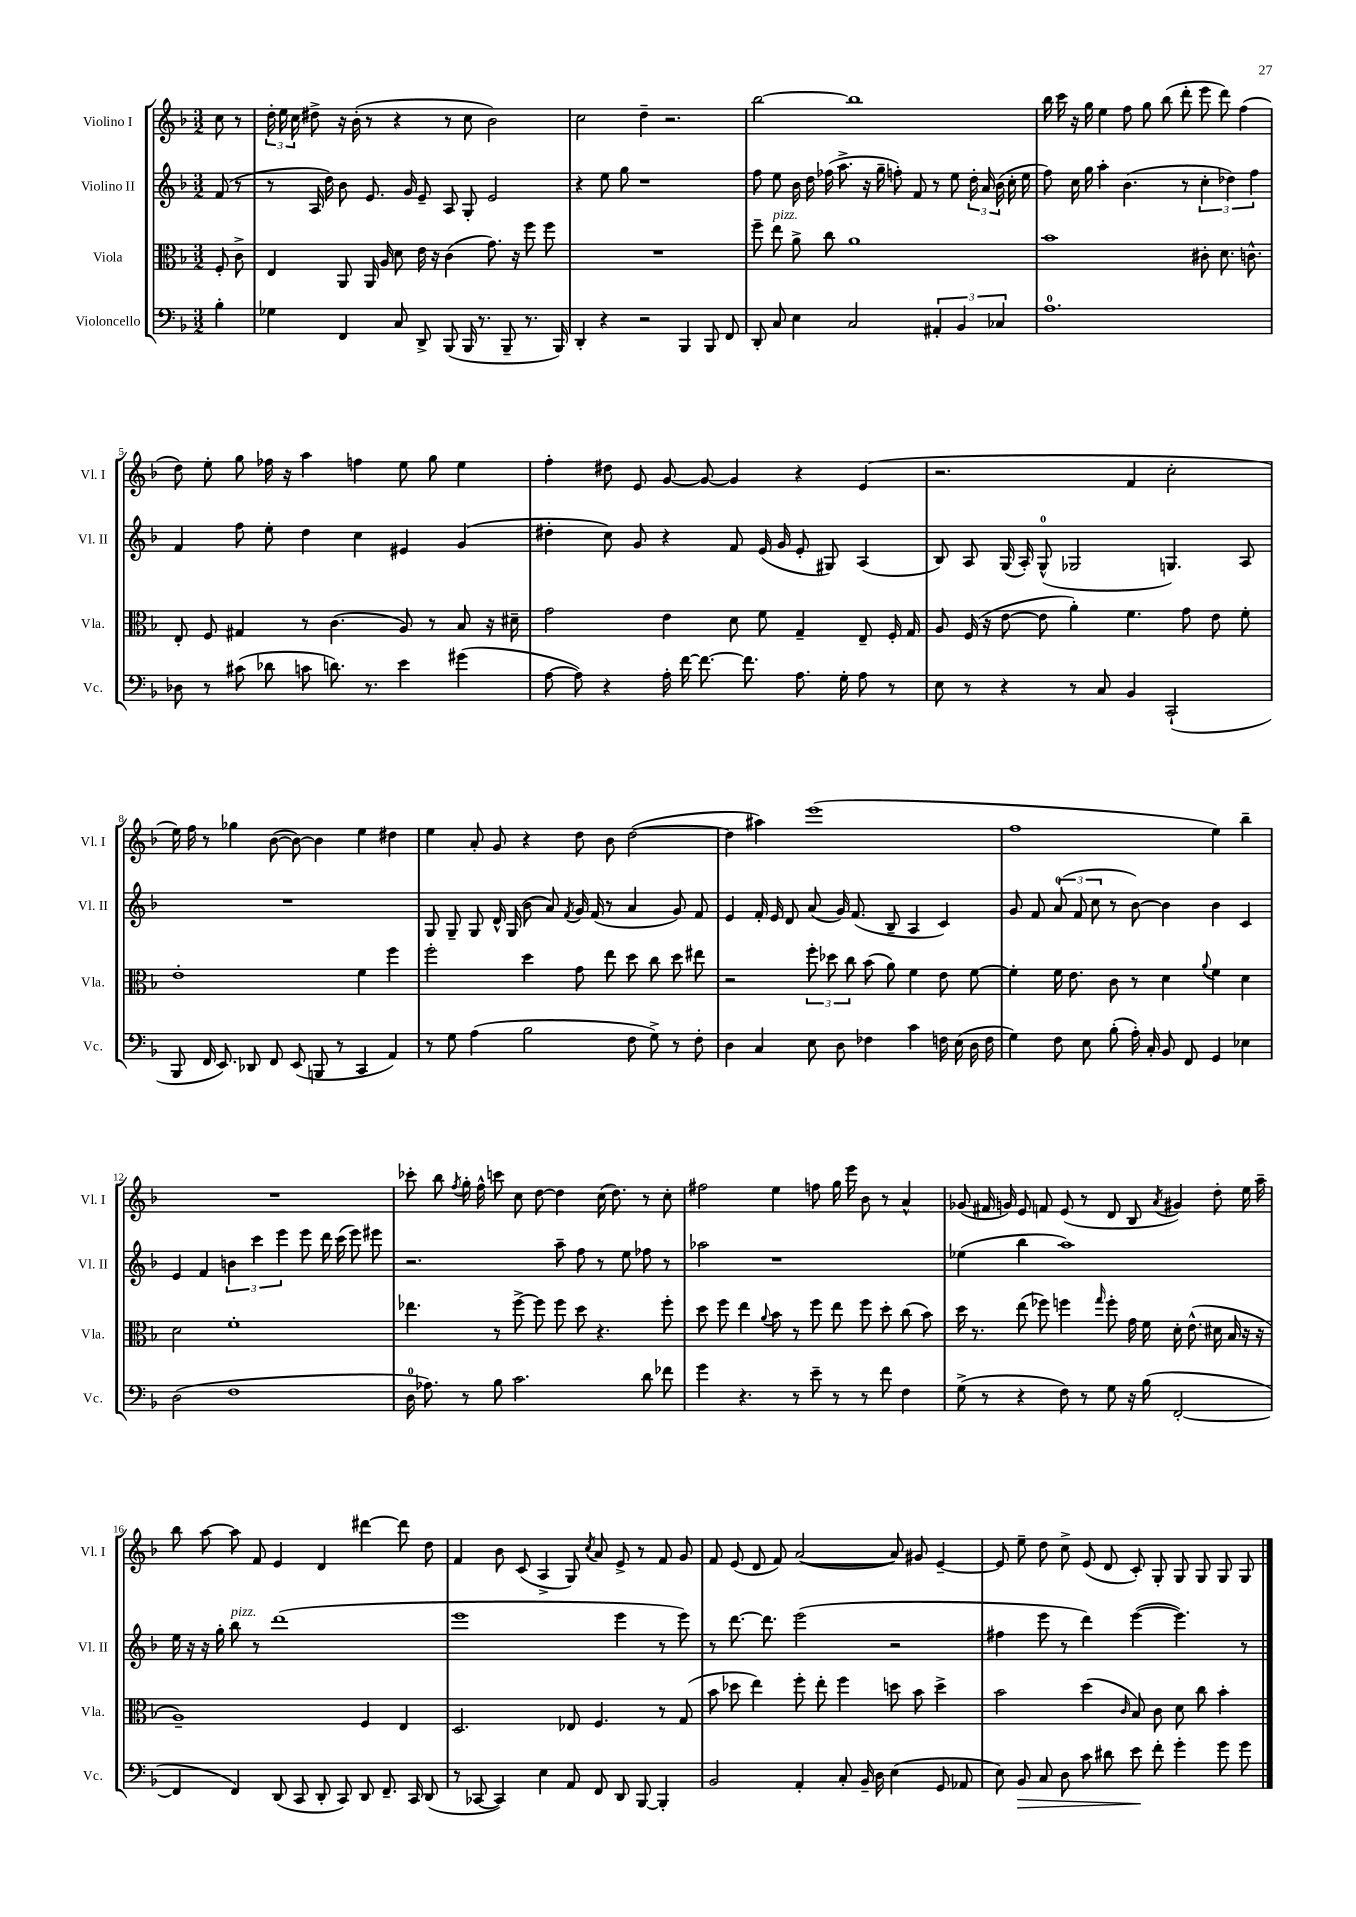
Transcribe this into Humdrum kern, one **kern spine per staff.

**kern	**kern	**kern	**kern
*staff4	*staff3	*staff2	*staff1
*clefF4	*clefC3	*clefG2	*clefG2
*k[b-]	*k[b-]	*k[b-]	*k[b-]
*M3/2	*M3/2	*M3/2	*M3/2
4B-'\	8F'/	(8f/	8cc\
.	8c^\	8r	8r
=	=	=	=
4G-\	4E/	8r	24dd'\
.	.	.	24ee\
.	.	.	24cc\
.	.	16A/	8dd#^\
.	.	16dd\)	.
4FF/	8AA/	8b-\	16r
.	.	.	(16b-'\
.	16AA/	8.e/	8r
.	16A/	.	.
8C/	8d\	.	4r
.	.	16g/	.
8DD^/	16e\	8e~/	.
.	16r	.	.
(8BBB-/	(4c\	8A/	8r
16BBB-/	.	8G'/	8cc\
8.r	.	.	.
.	8.g\)	2e/	2b-\)
8BBB-~/	.	.	.
.	16r	.	.
8.r	8ff\	.	.
.	8ff\	.	.
16BBB-/)	.	.	.
=	=	=	=
4DD'/	1.r	4r	2cc\
4r	.	8ee\	.
.	.	8gg\	.
2r	.	1r	4dd~\
.	.	.	2.r
4BBB-/	.	.	.
8BBB-/	.	.	.
8FF/	.	.	.
=	=	=	=
8DD'/	8ff~\	8ff\	[2bb-\
8C/	8ee\	8ee\	.
4E\	8a^\	16b-\	.
.	.	16dd\	.
.	8cc\	(16ff-\	.
.	.	8.aa^\	.
2C/	1a	.	1bb-]
.	.	16r	.
.	.	16gg~\	.
.	.	8ff'\)	.
.	.	8f/	.
6AA#'/	.	8r	.
.	.	8ee\	.
6BB-/	.	.	.
.	.	24dd'\	.
.	.	24a/	.
6C-/	.	(24b-\	.
.	.	16cc'\	.
.	.	16ee\	.
=	=	=	=
1.A	1b-	8ff\)	16bb-\
.	.	.	16ccc\
.	.	16cc\	16r
.	.	16gg\	16gg\
.	.	4aa'\	4ee\
.	.	(4.b-\	8ff\
.	.	.	8gg\
.	.	.	(8bb-\
.	.	8r	8ddd'\
.	8c#'\	6cc'\	8eee\
.	8.d\	.	8ddd\)
.	.	6dd-\)	.
.	.	.	(4ff\
.	8.c^^\	.	.
.	.	6ff\	.
=	=	=	=
8D-\	8E'/	4f/	8dd\)
8r	8F/	.	8ee'\
(8c#\	4G#/	8ff\	8gg\
8d-\	.	8ee'\	16ff-\
.	.	.	16r
8c\	8r	4dd\	4aa\
8.d\)	(4.c\	.	.
.	.	4cc\	4ff\
8.r	.	.	.
4e\	8A/)	4e#/	8ee\
.	8r	.	8gg\
(4g#\	8B-/	(4g/	4ee\
.	16r	.	.
.	16d#~\	.	.
=	=	=	=
[8A\	2g\	4dd#'\	4ff'\
8A\])	.	.	.
4r	.	8cc\)	8dd#\
.	.	8g/	8e/
16A'\	4e\	4r	[8g/
[16f\	.	.	.
8.f\_	.	.	8g/_
.	8d\	8f/	4g/]
8.f\]	.	.	.
.	8f\	(16e/	.
.	.	16g/	.
8.A\	4G~/	8e'/	4r
.	.	8G#/)	.
16G'\	.	.	.
8A\	8E~/	(4A/	(4e/
8r	16F'/	.	.
.	16G/	.	.
=	=	=	=
8E\	8A/	8B-/)	2.r
8r	(16F/	8A/	.
.	16r	.	.
4r	[8e\	(16G/	.
.	.	16A'/)	.
.	8e\]	(8G^^/	.
8r	4a'\)	2G-/	.
8C/	.	.	.
4BB-/	4.f\	.	4f/
(2CC`/	.	4.G/)	2cc'\
.	8g\	.	.
.	8e\	.	.
.	8f'\	8A/	.
=	=	=	=
8BBB-/	1e'	1.r	16ee\)
.	.	.	16ff\
16FF/	.	.	8r
8.EE/)	.	.	.
.	.	.	4gg-\
8DD-/	.	.	.
8FF/	.	.	([8b-\
(8EE/	.	.	8b-\_)
8BBB/	.	.	4b-\]
8r	.	.	.
4CC/	4f\	.	4ee\
4AA/)	4ff\	.	4dd#\
=	=	=	=
8r	2ff'\	8G/	4ee\
8G\	.	8G~/	.
(4A\	.	8G/	8a'/
.	.	16d^^/	8g/
.	.	(16G/	.
2B-\	4dd\	8b-\	4r
.	.	8a/)	.
.	.	8qf/	.
.	8g\	16g/	8dd\
.	.	(16f/	.
.	8ee\	8r	8b-\
8F\	8dd\	4a/	([2dd\
8G^\)	8cc\	.	.
8r	8dd\	8g/)	.
8F'\	8ee#\	8f/	.
=	=	=	=
4D\	2r	4e/	4dd\]
4C/	.	16f'/	4aa#\)
.	.	16e/	.
.	.	8d/	.
8E\	12ff'\	(8a/	(1eee
.	12dd-\	.	.
8D\	.	16g/)	.
.	12cc\	.	.
.	.	(8.f/	.
4F-\	(8b-\	.	.
.	8a\)	8B-~/	.
4c\	4f\	4A/	.
16F\	8e\	4c/)	.
(16E\	.	.	.
16D\	[8f\	.	.
16F\	.	.	.
=	=	=	=
4G\)	4f'\]	8g/	1ff
.	.	8f/	.
8F\	16f\	(12a/	.
.	8.e\	.	.
.	.	12f/	.
8E\	.	.	.
.	.	12cc\	.
(8B-'\	8c\	8r	.
16A'\)	8r	[8b-\)	.
16C'/	.	.	.
8BB-/	4d\	4b-\]	.
8FF/	.	.	.
.	8qqa/	.	.
4GG/	4f\	4b-\	4ee\)
4E-\	4d\	4c/	4bb-~\
=	=	=	=
(2D\	2d\	4e/	1.r
.	.	4f/	.
1F	1f'	6b\	.
.	.	6ccc\	.
.	.	6eee\	.
.	.	8eee\	.
.	.	16ddd\	.
.	.	(16ccc\	.
.	.	8eee\)	.
.	.	8eee#\	.
=	=	=	=
16D\	4.ee-\	2.r	8ccc-'\
8.A-\)	.	.	.
.	.	.	8bb-\
.	.	.	8qff/
8r	.	.	16gg'\
.	.	.	16ff^^\
8B-\	8r	.	8ccc\
2.c\	[8ff^\	.	8cc\
.	8ff\]	.	[8dd\
.	8ff\	8aa~\	4dd\]
.	8dd\	8ff\	.
.	4.r	8r	(16cc\
.	.	.	8.dd\)
.	.	8ee\	.
8d\	.	8ff-\	8r
8f-\	8ff'\	8r	8cc'\
=	=	=	=
4g\	8dd\	2aa-\	2ff#\
.	8ff\	.	.
4.r	4ee\	.	.
.	8qqa/	.	.
.	8b-\	1r	4ee\
8r	8r	.	.
8e~\	8ff\	.	8ff\
8r	8ee\	.	16gg\
.	.	.	16eee\
8r	8ff\	.	8b-\
8f\	8dd'\	.	8r
4F\	(8cc\	.	4a^^/
.	8b-\)	.	.
=	=	=	=
(8G^\	16dd\	(4ee-\	(8g-/
.	8.r	.	.
8r	.	.	16f#/
.	.	.	16g/)
4r	(8ee\	4bb-\	8e/
.	8ff-\)	.	8f/
8F\)	4ff\	1aa)	(8e/
8r	.	.	8r
.	16qqgg/	.	.
8G\	8ff'\	.	8d/
16r	16g\	.	8B-/
(16B-\	16f\	.	.
.	.	.	8qa/
[2FF'/	16d'\	.	4g#/)
.	(8.e^^\	.	.
.	16d#\	.	8dd'\
.	16B-/	.	.
.	16r	.	16ee\
.	16r	.	16aa~\
=	=	=	=
4FF/]	1A~)	16ee\	8bb-\
.	.	16r	.
.	.	16r	[8aa\
.	.	16gg'\	.
4FF/)	.	8bb-\	8aa\]
.	.	8r	8f/
(8DD/	.	(1ddd	4e/
8CC/	.	.	.
8DD'/	.	.	4d/
8CC/)	.	.	.
8DD/	4F/	.	[4ddd#\
8.FF~/	.	.	.
.	4E/	.	8ddd#\]
16CC/	.	.	.
(8DD/	.	.	8dd\
=	=	=	=
8r	2.D/	1eee	4f/
[8CC-/	.	.	.
4CC-/])	.	.	8b-\
.	.	.	(8c/
4E\	.	.	4A^/
8AA/	8E-/	.	8G/)
.	.	.	8qcc/
8FF/	4.F/	.	8a/
8DD/	.	4eee\	8e^/
[8BBB-/	.	.	8r
4BBB-'/]	8r	8r	8f/
.	(8G/	8eee\)	8g/
=	=	=	=
2BB-/	8b-\	8r	8f/
.	8dd-\	[8.ddd\	(8e/
.	4ee\)	.	8d/
.	.	8.ddd\]	.
.	.	.	8f/)
4AA'/	8ff'\	(2eee\	([2a/
.	8ee'\	.	.
8C'/	4ff\	.	.
16BB-~/	.	.	.
16D\	.	.	.
(4E\	8dd\	2r	8a/])
.	8b-\	.	8g#/
8GG/	4dd^\	.	[4e~/
8AA-/	.	.	.
=	=	=	=
8E\)	2b-\	4ff#\	8e/]
8BB-/	.	.	8ee~\
8C/	.	8eee\	8dd\
8D\	.	8r	8cc^\
8c\	(4dd\	4ddd\)	(8e/
8d#\	.	.	8d/
.	16qqc/	.	.
8e\	8B-/)	([4eee\	8c'/)
8f'\	8c\	.	8G'/
4g'\	8d\	4.eee\])	8G/
.	8cc\	.	8G/
8g\	4b-'\	.	8G/
8g\	.	8r	8G/
==	==	==	==
*-	*-	*-	*-
